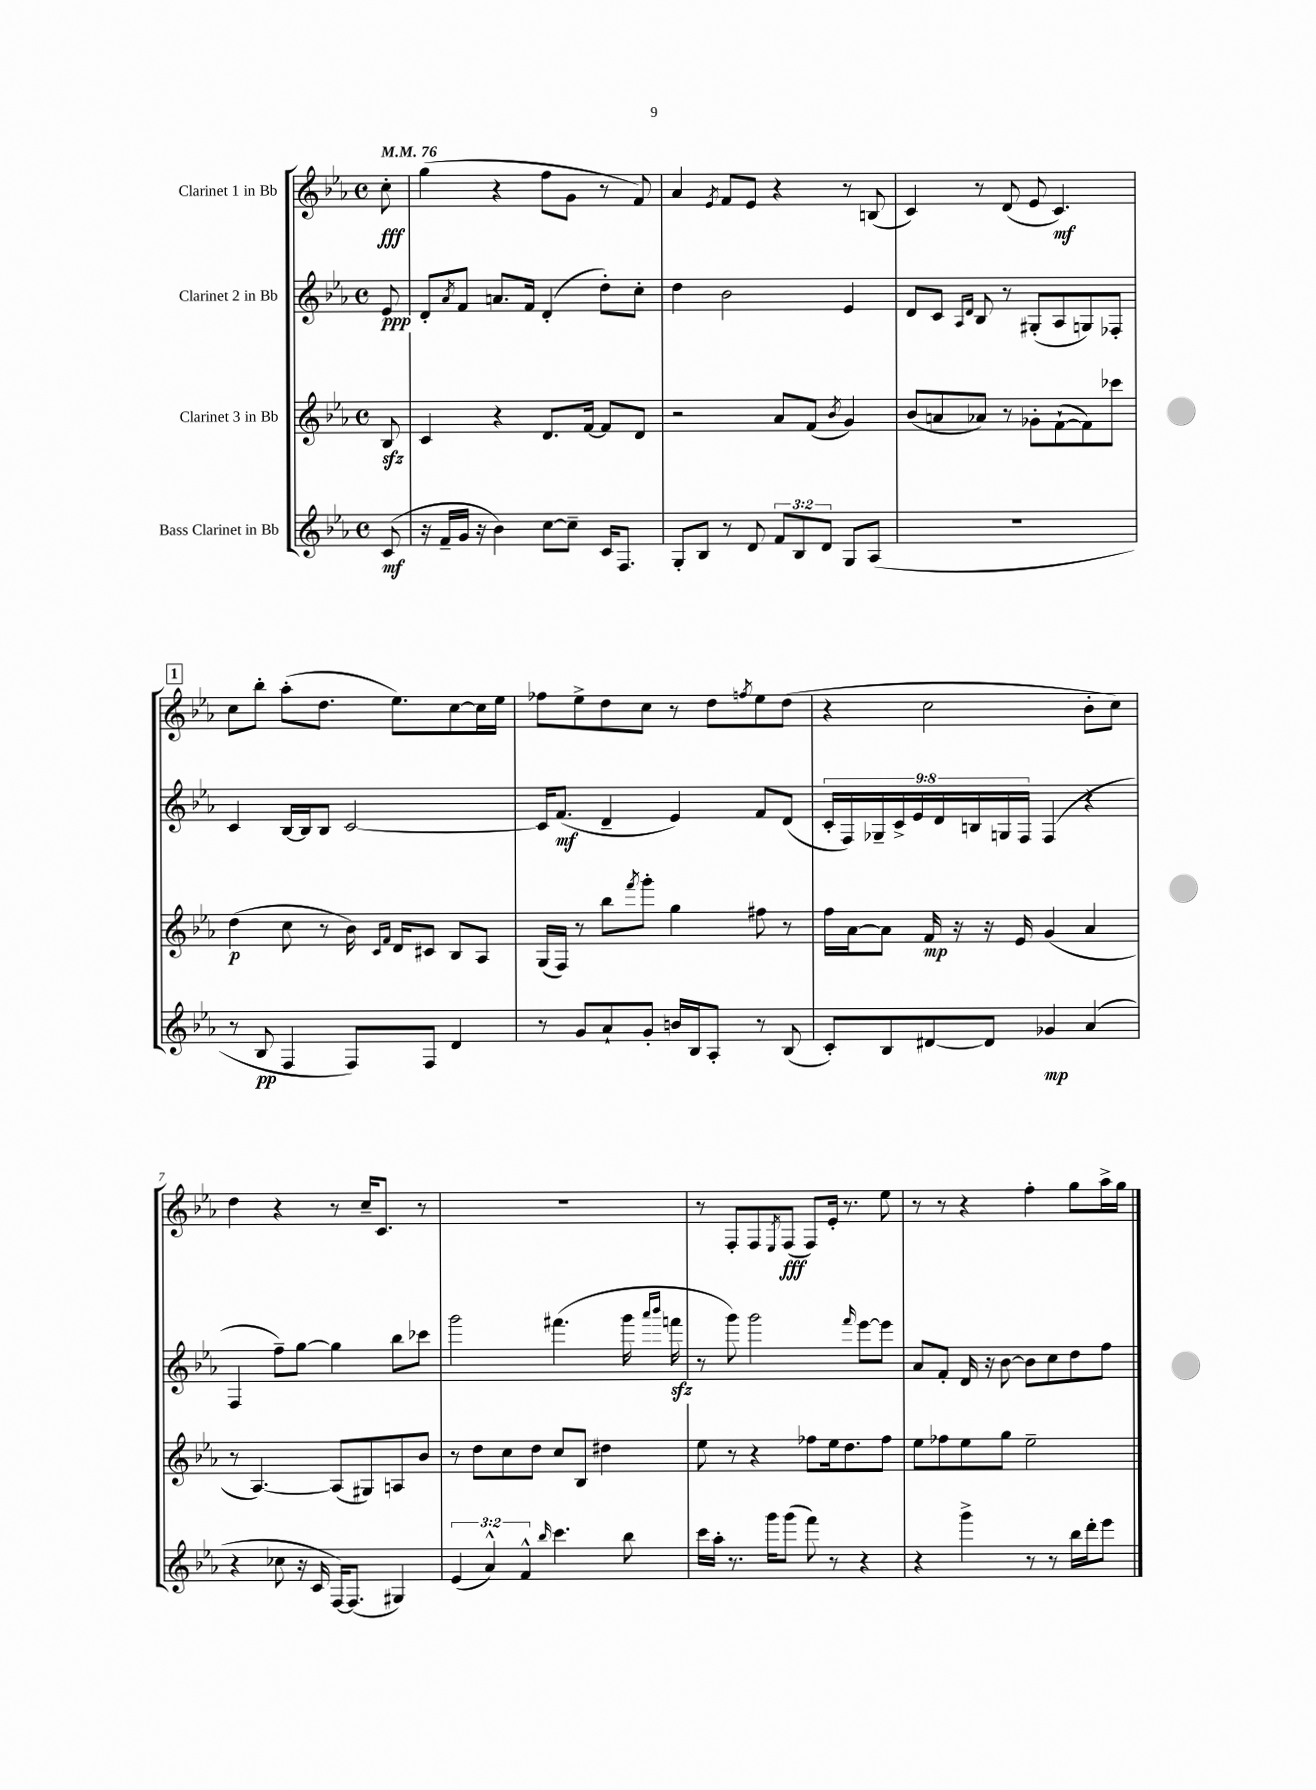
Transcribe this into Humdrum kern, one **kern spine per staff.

**kern	**kern	**kern	**kern
*staff4	*staff3	*staff2	*staff1
*clefG2	*clefG2	*clefG2	*clefG2
*k[b-e-a-]	*k[b-e-a-]	*k[b-e-a-]	*k[b-e-a-]
*M4/4	*M4/4	*M4/4	*M4/4
*met(c)	*met(c)	*met(c)	*met(c)
*MM76	*MM76	*MM76	*MM76
(8c	8B-	8e-	8cc'
=	=	=	=
16r	4c	8d'	(4gg
16f~	.	.	.
.	.	8qa-	.
16g	.	8f	.
16r	.	.	.
4b-)	4r	8.a	4r
.	.	16f	.
[8cc	8.d	(4d'	8ff
8cc~]	.	.	8g
.	[16f	.	.
16c	8f]	8dd')	8r
8.F	.	.	.
.	8d	8cc'	8f)
=	=	=	=
8G'	2r	4dd	4a-
8B-	.	.	.
.	.	.	8qe-
8r	.	2b-	8f
8d	.	.	8e-
12f	8a-	.	4r
12B-	.	.	.
.	(8f	.	.
12d	.	.	.
.	8qb-	.	.
8G	4g)	4e-	8r
(8A-	.	.	(8B
=	=	=	=
1r	(8b-	8d	4c)
.	8a	8c	.
.	.	16qqA-	.
.	.	16qqd	.
.	8a-)	8B-	8r
.	8r	8r	(8d
.	8g-'	(8G#'	8e-
.	([8f`	8A-	4.c)
.	8f])	8G)	.
.	8ccc-	8F-'	.
=	=	=	=
8r	(4dd	4c	8cc
8B-	.	.	8bb-'
4F	8cc	[16B-	(8aa-'
.	.	16B-]	.
.	8r	8B-	8.dd
8F)	16b-)	[2c	.
.	16qqc	.	.
.	16qqf	.	.
.	16d	.	8.ee-)
8F	8c#	.	.
4d	8B-	.	[8cc
.	8A-	.	16cc]
.	.	.	16ee-
=	=	=	=
8r	(16G	16c]	8ff-
.	16F)	(8.f	.
8g	8r	.	8ee-^
8a-`	8bb-	4d~	8dd
.	8qfff	.	.
8g'	8ggg'	.	8cc
16b	4gg	4e-)	8r
16B-	.	.	.
8A-'	.	.	8dd
.	.	.	8qff
8r	8ff#	8f	8ee-
(8B-	8r	(8d	(8dd
=	=	=	=
8c')	16ff	18c'	4r
.	.	18F)	.
.	[16a-	.	.
.	.	18G-~	.
8B-	8a-]	.	.
.	.	18c^	.
.	.	18e-	.
[8d#	16f	.	2cc
.	.	18d	.
.	16r	.	.
.	.	18B	.
8d#]	16r	.	.
.	.	18G	.
.	16e-	.	.
.	.	18F	.
4g-	(4g	(4F	.
(4a-	4a-	4r	8b-'
.	.	.	8cc)
=	=	=	=
4r	8r	4F	4dd
.	[4.A-)	.	.
8cc-	.	8ff~)	4r
16r	.	[8gg	.
16c	.	.	.
[16F)	(8A-]	4gg]	8r
(8.F]	.	.	.
.	8G#)	.	16cc~
.	.	.	8.c
4G#)	8A	8bb-	.
.	8b-	8ccc-	8r
=	=	=	=
(6e-	8r	2ggg	1r
.	8dd	.	.
6a-^^)	.	.	.
.	8cc	.	.
6f^^	.	.	.
.	8dd	.	.
16qqbb-	.	.	.
4.ccc	8cc	(4.fff#	.
.	8B-	.	.
.	4dd#	.	.
8bb-	.	16ggg	.
.	.	16qqaaa-	.
.	.	16qqbbb-	.
.	.	16fff	.
=	=	=	=
16ccc	8ee-	8r	8r
16aa-'	.	.	.
8.r	8r	8ggg)	8F'
.	4r	2ggg	8F
16ggg	.	.	.
.	.	.	8qE-
(8ggg	.	.	(8F
8fff)	8ff-	.	8F)
8r	16ee-	.	16e-'
.	8.dd	.	8.r
.	.	16qqfff	.
4r	.	[8eee-	.
.	8ff-	8eee-]	8ee-
=	=	=	=
4r	8ee-	8a-	8r
.	8ff-	8f'	8r
4ggg^	8ee-	16d	4r
.	.	16r	.
.	8gg	[8b-	.
8r	2ee-~	8b-]	4ff'
8r	.	8cc	.
16bb-	.	8dd	8gg
16ddd'	.	.	.
8eee-	.	8ff	16aa-^
.	.	.	16gg
==	==	==	==
*-	*-	*-	*-
